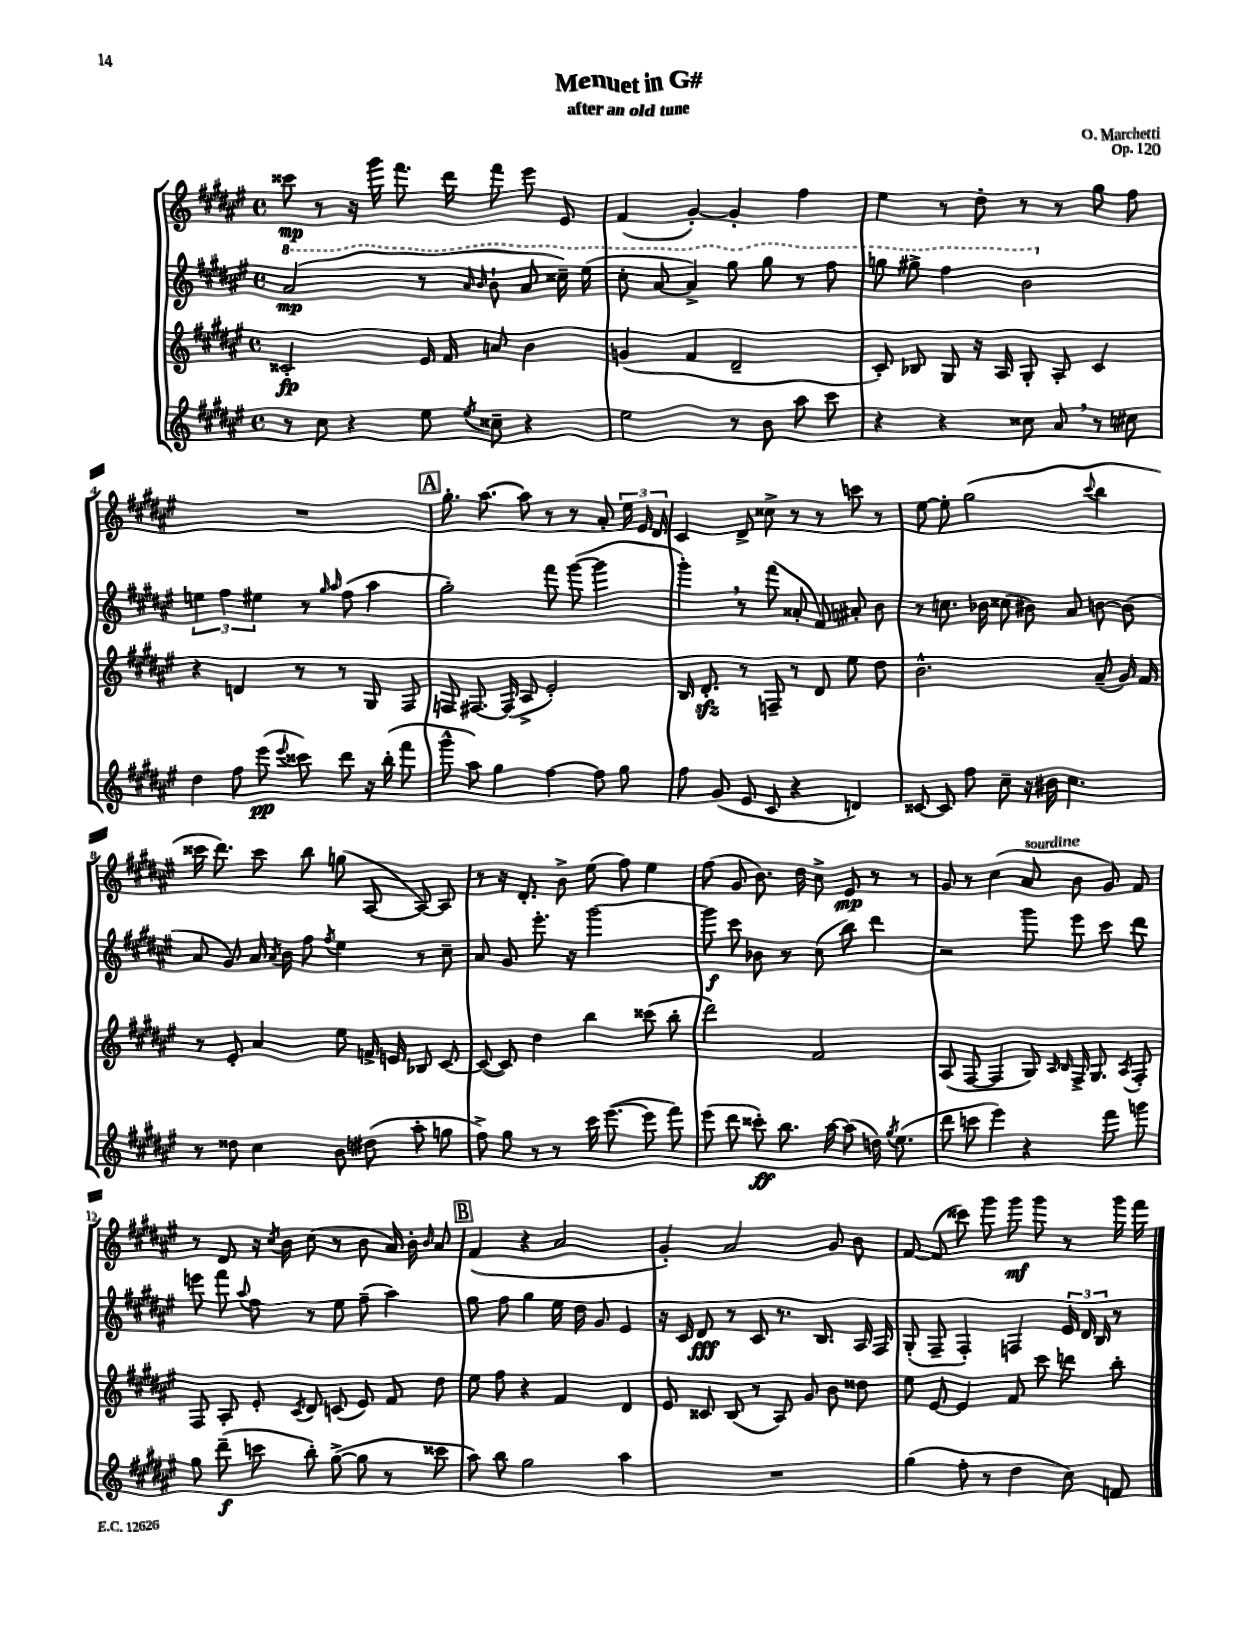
\header { title = "Menuet in G#" composer = "O. Marchetti" subtitle = "after an old tune" opus = "Op. 120" }
<<
\new StaffGroup <<
\new Staff = "s0" {
    \clef treble \key fis \major \defaultTimeSignature \time 4/4
    \autoBeamOff cisis'''8\mp r8 r16 gis'''16 fis'''8. dis'''16 fis'''8 eis'''8 eis'8 |
    fis'4( gis'4~-.) gis'4-. fis''4 |
    eis''4 r8 dis''8-. r8 r8 gis''8 fis''8 |
    R1 |
    \mark \markup { \box "A" } gis''8.-. ais''8.~ ais''8 r8 r8 ais'8-. \tuplet 3/2 { eis''16 eis'16 dis'16 } |
    cis'4 dis'8-> cisis''8-> r8 r8 c'''8 r8 |
    eis''8~ eis''8-. gis''2( \appoggiatura { cis'''8 } b''4 |
    cisis'''16 dis'''8.) cisis'''8 b''8 g''8( ais8~ ais8~) ais8 |
    r8 r16 dis'8.-. b'8-> eis''8( fis''8) eis''4 |
    fis''8( gis'8 b'8.) dis''16 cis''8-> eis'8\mp r8 r8 |
    gis'8 r8 cis''4( ais'8^\markup { \italic "sourdine" } b'8 gis'8) fis'8 |
    r8 dis'8 r16 \acciaccatura { cis''8 } b'16 cis''8( r8 b'8 ais'16) b'16-. \grace { b'16 } ais'8 |
    \mark \markup { \box "B" } fis'4( r4 ais'2 |
    gis'4-.) ais'2 gis'8 b'8 |
    fis'8~ fis'8( cisis'''8) gis'''8 gis'''8\mf gis'''8 r8 gis'''16 fis'''16 \bar "|." |
}
\new Staff = "s1" {
    \clef treble \key fis \major \defaultTimeSignature \time 4/4
    \autoBeamOff \ottava #1 ais''2\mp( r8 \grace { ais''16 b''16 } b''8-! ais''8 cisis'''16--) eis'''16( |
    cis'''8-. ais''8~ ais''4->) gis'''8 gis'''8 r8 fis'''8 |
    g'''8 gis'''8-> fis'''4 b''2 \ottava #0 |
    \tuplet 3/2 { e''4 fis''4 eis''4 } r8 \grace { gis''16 ais''16 } fis''8( ais''4 |
    \mark \markup { \box "A" } gis''2-.) fis'''8 gis'''8~( gis'''4 |
    gis'''4-.) \breathe r8 fis'''8( aisis'8-. fis'8) ais'8-. b'8 |
    r8 c''8. bes'16 cisis''8( bis'8) ais'8 b'8~ b'8( |
    ais'8 gis'8) ais'16 \acciaccatura { ais'8 } b'16 fis''8 \acciaccatura { fis''8 } eis''4 r8 cis''8-- |
    ais'8 gis'8 eis'''8.-. r16 gis'''2~ |
    gis'''8\f cis'''8 bes'8 r8 cis''8( b''8) dis'''4 |
    r2 gis'''8 eis'''8 cis'''8 dis'''8 |
    e'''8 fis'''8 \appoggiatura { ais''8 } fis''8 r8 eis''8 fis''8--( ais''4) |
    \mark \markup { \box "B" } gis''8 fis''8 gis''4 eis''16 dis''16 gis'8 eis'4 |
    r16 cis'16 dis'8\fff r8 cis'8 r8. b8. ais16 fis16 |
    gis8-.( fis8-- fis4-.) f4 \tuplet 3/2 { eis'16 dis'16 b16 } r8 \bar "|." |
}
\new Staff = "s2" {
    \clef treble \key fis \major \defaultTimeSignature \time 4/4
    \autoBeamOff cisis'2-.\fp eis'16 fis'16 a'8 b'4 |
    g'4( fis'4 dis'2-- |
    cis'8-.) bes8 gis8 r16 ais16 gis8-. ais8-. cis'4 |
    r4 d'4 r8 r8 gis8 fis8 |
    \mark \markup { \box "A" } f8 fis8.~ fis16( ais8-> eis'2-.) |
    b16 dis'8.-.\sfz r8 f8-- r8 dis'8 eis''8 dis''8 |
    b'2.-^ ais'8--( gis'16) fis'16 |
    r8 eis'8-. ais'4 eis''8 f'16-> e'16 bes8 cis'8~ |
    cis'8~( cis'8) dis''4 b''4 cisis'''8( b''8-. |
    dis'''2) fis'2 |
    ais8( fis8~ fis4 gis8) \grace { ais16 b16 } fis16-> gis8. \acciaccatura { ais8 } fis8-. |
    fis8 ais8-. eis'8-. \acciaccatura { cis'8 } dis'8 c'8( eis'8) fis'8 dis''8 |
    \mark \markup { \box "B" } eis''8 fis''8 r4 fis'4 dis'4 |
    eis'8 cisis'8 b8( r8 ais8) gis'8 b'8 disis''8 |
    eis''8 eis'8~ eis'4 fis'8 cis'''8 d'''8 b''8-. \bar "|." |
}
\new Staff = "s3" {
    \clef treble \key fis \major \defaultTimeSignature \time 4/4
    \autoBeamOff r8 cis''8 r4 eis''8 \acciaccatura { eis''8 } cisis''8-- r4 |
    eis''2 r8 b'8 ais''8 cis'''8 |
    r4 r4 cisis''8 ais'8 \breathe r8 cis''8 |
    dis''4 fis''8 eis'''8\pp( \appoggiatura { eis'''8 } cisis'''8) dis'''8 r16 b''16-.( fis'''8 |
    \mark \markup { \box "A" } gis'''8-^ ais''8) gis''4 fis''4~ fis''8 gis''8 |
    fis''8 gis'8( eis'8 cis'8 r4 d'4) |
    cisis'8~ cisis'8 fis''8 cis''8-- r16 bis'16 cis''4. |
    r8 disis''8 cis''4 b'8 dis''8( ais''8-. g''8 |
    fis''8->) gis''8 r8 r8 cis'''16 eis'''8.~( eis'''8 fis'''8) |
    eis'''8( dis'''8 cisis'''8-.\ff) b''8. ais''16~ ais''8( d''16) \acciaccatura { gis''8 } eis''8.( |
    dis'''8 c'''8 eis'''4) r4 fis'''8 g'''8 |
    gis''8 dis'''8--\f( c'''8 b''8-.) gis''8~->( gis''8 r8 cisis'''8 |
    \mark \markup { \box "B" } ais''8) b''8 gis''2 ais''4 |
    R1 |
    gis''4( fis''8-. r8 dis''4 cis''8) f'8 \bar "|." |
}
>>
>>
